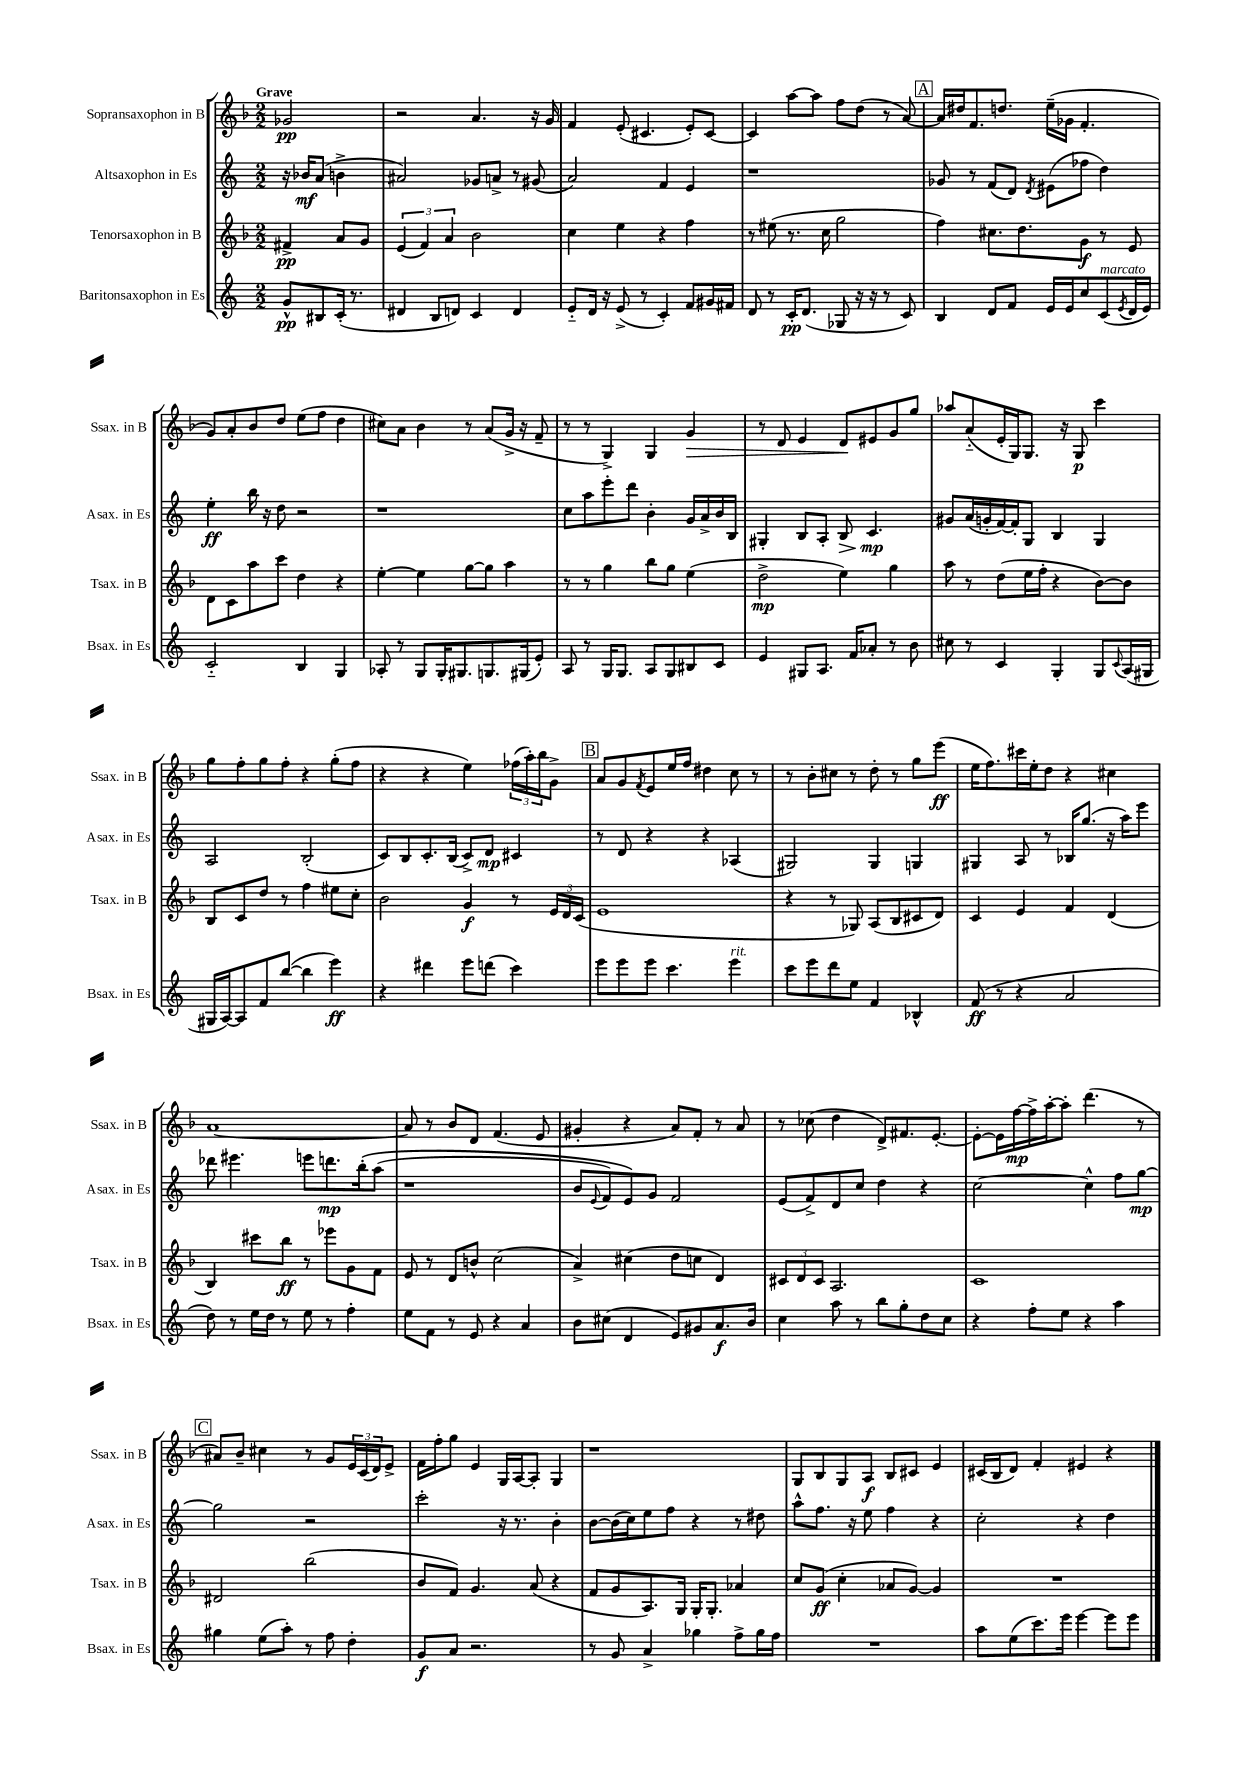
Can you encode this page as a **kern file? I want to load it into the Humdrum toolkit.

**kern	**kern	**kern	**kern
*staff4	*staff3	*staff2	*staff1
*clefG2	*clefG2	*clefG2	*clefG2
*k[]	*k[b-]	*k[]	*k[b-]
*M2/2	*M2/2	*M2/2	*M2/2
8g^^	4f#^	16r	2g-
.	.	16b-	.
8B#	.	(8a	.
(16c'	8a	4b^	.
8.r	.	.	.
.	8g	.	.
=	=	=	=
4d#	(6e	2a#)	2r
.	6f)	.	.
8B	.	.	.
.	6a	.	.
8d)	.	.	.
4c	2b-	8g-	4.a
.	.	8a^	.
4d	.	8r	.
.	.	(8g#	16r
.	.	.	16g
=	=	=	=
8e'~	4cc	2a)	4f
16d	.	.	.
16r	.	.	.
(8e^	4ee	.	(8e'
8r	.	.	4.c#
4c')	4r	4f	.
8f	4ff	4e	8e')
16g#	.	.	[8c#
16f#	.	.	.
=	=	=	=
8d	8r	1r	4c#]
8r	(8ee#	.	.
16c'	8.r	.	[8aa
(8.d	.	.	.
.	.	.	8aa]
.	16cc	.	.
8G-	2gg	.	8ff
16r	.	.	(8dd
16r	.	.	.
8r	.	.	8r
8c)	.	.	[8a)
=	=	=	=
4B	4ff)	8g-	16a]
.	.	.	16dd#
.	.	8r	8.f
8d	8.cc#	(8f	.
.	.	.	8.dd
8f	.	8d)	.
.	8.dd	.	.
.	.	8qd	.
16e	.	(8e#	(16ee~
16e	.	.	16g-
8cc	8g	8ff-	4.f'
(8c	8r	4dd)	.
8qe	.	.	.
16d	8e	.	.
16e)	.	.	.
=	=	=	=
2c'~	8d	4ee'	8g)
.	8c	.	8a'
.	8aa	16bb	8b-
.	.	16r	.
.	8ccc	8dd	8dd
4B	4dd	2r	(8ee
.	.	.	8ff
4G	4r	.	4dd
=	=	=	=
8A-'	[4ee'	1r	8cc#)
8r	.	.	8a
8G	4ee]	.	4b-
16G'	.	.	.
8.G#	.	.	.
.	[8gg	.	8r
8.G	8gg]	.	(8a
.	4aa	.	16g^
(16G#	.	.	16r
8e')	.	.	8f~
=	=	=	=
8A	8r	8cc	8r
8r	8r	8aa	8r
16G	4gg	8eee'	4G^)
8.G	.	.	.
.	.	8ddd	.
8A	8bb-	4b'	4G
8G	8gg	.	.
8B#	(4ee	16g	4g
.	.	16a^	.
8c	.	16b	.
.	.	16B	.
=	=	=	=
4e	2dd^	4G#'	8r
.	.	.	8d
8G#	.	8B	4e
8.A	.	8A'	.
.	4ee)	8B	8d
16f	.	.	.
8a-'	.	4.c	8e#
8r	4gg	.	8g
8b	.	.	8gg
=	=	=	=
8cc#	8aa	8g#	8aa-
8r	8r	(16a	(8a'~
.	.	16g'	.
4c	(8dd	[16f)	16e'
.	.	16f']	16G)
.	16ee	8G	8.G
.	16ff'	.	.
4G'	4r	4B	.
.	.	.	16r
.	.	.	8G
8G	[8b-)	4G	4ccc
8qqc	.	.	.
(16A	8b-]	.	.
16G#	.	.	.
=	=	=	=
16G#	8B-	2A	8gg
[16A)	.	.	.
8A]	8c	.	8ff'
8f	8dd	.	8gg
([8bb	8r	.	8ff'
4bb]	4ff	(2B'	4r
4eee)	8ee#	.	(8gg'
.	8cc'	.	8ff
=	=	=	=
4r	2b-	8c)	4r
.	.	8B	.
4ddd#	.	8.c'	4r
.	.	(16B	.
8eee	4g	8c^)	4ee)
(8ddd	.	8d	.
4ccc)	8r	4c#	(24ff-
.	.	.	24aa')
.	.	.	24bb-
.	24e	.	8g^
.	24d	.	.
.	(24c	.	.
=	=	=	=
8eee	1e	8r	8a
8eee	.	8d	8g
.	.	.	8qf
8eee	.	4r	8e
4.ccc	.	.	16ee
.	.	.	16ff
.	.	4r	4dd#
4eee	.	(4A-	8cc
.	.	.	8r
=	=	=	=
8ccc	4r	2G#)	8r
8eee	.	.	8b-'
8ddd	8r	.	8cc#
8ee	8G-)	.	8r
4f	(8A	4G#	8dd'
.	8B-	.	8r
4B-^^	8c#	4G	8gg
.	8d)	.	(8eee
=	=	=	=
(8f	4c	4G#	16ee
.	.	.	8.ff)
8r	.	.	.
4r	4e	8A	16ccc#
.	.	.	16ee'
.	.	8r	8dd
2a	4f	16B-	4r
.	.	(8.gg	.
.	(4d	16r	4cc#
.	.	16aa)	.
.	.	8eee	.
=	=	=	=
8dd)	4B-)	8ddd-	[1a
8r	.	4.eee#	.
16ee	8ccc#	.	.
16dd	.	.	.
8r	8bb-	.	.
8ee	8r	8eee	.
8r	8eee-	8.ddd	.
4ff'	8g	.	.
.	.	&(16bb'	.
.	8f	(8aa	.
=	=	=	=
8ee	8e	1r	8a]
8f	8r	.	8r
8r	8d	.	8b-
8e	8b^^	.	8d
4r	(2cc	.	(4.f
4a	.	.	.
.	.	.	8e
=	=	=	=
8b	4a^)	8b	4g#'
.	.	8qqe	.
(8cc#	.	8f)	.
4d	(4cc#	8e&)	4r
.	.	8g	.
8e)	8dd	2f	8a)
8g#	8cc	.	8f'
8.a	4d)	.	8r
.	.	.	8a
16b	.	.	.
=	=	=	=
4cc	12c#	(8e	8r
.	12d	.	.
.	.	8f^)	(8cc-
.	12c#	.	.
8aa	2.A	8d	4dd
8r	.	8cc	.
8bb	.	4dd	8d^)
8gg'	.	.	8.f#
8dd	.	4r	.
.	.	.	[8.e'
8cc	.	.	.
=	=	=	=
4r	1c	[2cc	8e'_
.	.	.	16e]
.	.	.	[16ff
8ff'	.	.	16ff^]
.	.	.	[16aa'
8ee	.	.	8aa']
4r	.	4cc^^]	(4.ddd
4aa	.	8ff	.
.	.	[8gg	8r
=	=	=	=
4gg#	2d#	2gg]	8a#)
.	.	.	8b-~
(8ee	.	.	4cc#
8aa')	.	.	.
8r	(2bb-	2r	8r
8ff	.	.	8g
4dd'	.	.	24e
.	.	.	(24c
.	.	.	24d)
.	.	.	8e^
=	=	=	=
8g	8b-	2ccc'	16f
.	.	.	16ff'
8a	8f)	.	8gg
2.r	4.g	.	4e
.	.	16r	16G
.	.	8.r	[16A
.	(8a	.	8A']
.	4r	4b'	4G
=	=	=	=
8r	8f	[8b	1r
8g	8g	(16b]	.
.	.	16cc)	.
4a^	8.A)	8ee	.
.	.	8ff	.
.	16G	.	.
4gg-	16G'	4r	.
.	8.G'	.	.
8ff^	4a-	8r	.
16gg-	.	8dd#	.
16ff	.	.	.
=	=	=	=
1r	8cc	8aa^^	8G
.	(8g	8.ff	8B-
.	4cc'	.	8G
.	.	16r	.
.	.	8ee	8A
.	8a-	4ff	8B-
.	[8g)	.	8c#
.	4g]	4r	4e
=	=	=	=
8aa	1r	2cc'	(16c#
.	.	.	16B-
(8ee	.	.	8d)
8.ccc)	.	.	4f'
16eee	.	.	.
[4eee	.	4r	4e#
8eee]	.	4dd	4r
8eee	.	.	.
==	==	==	==
*-	*-	*-	*-
